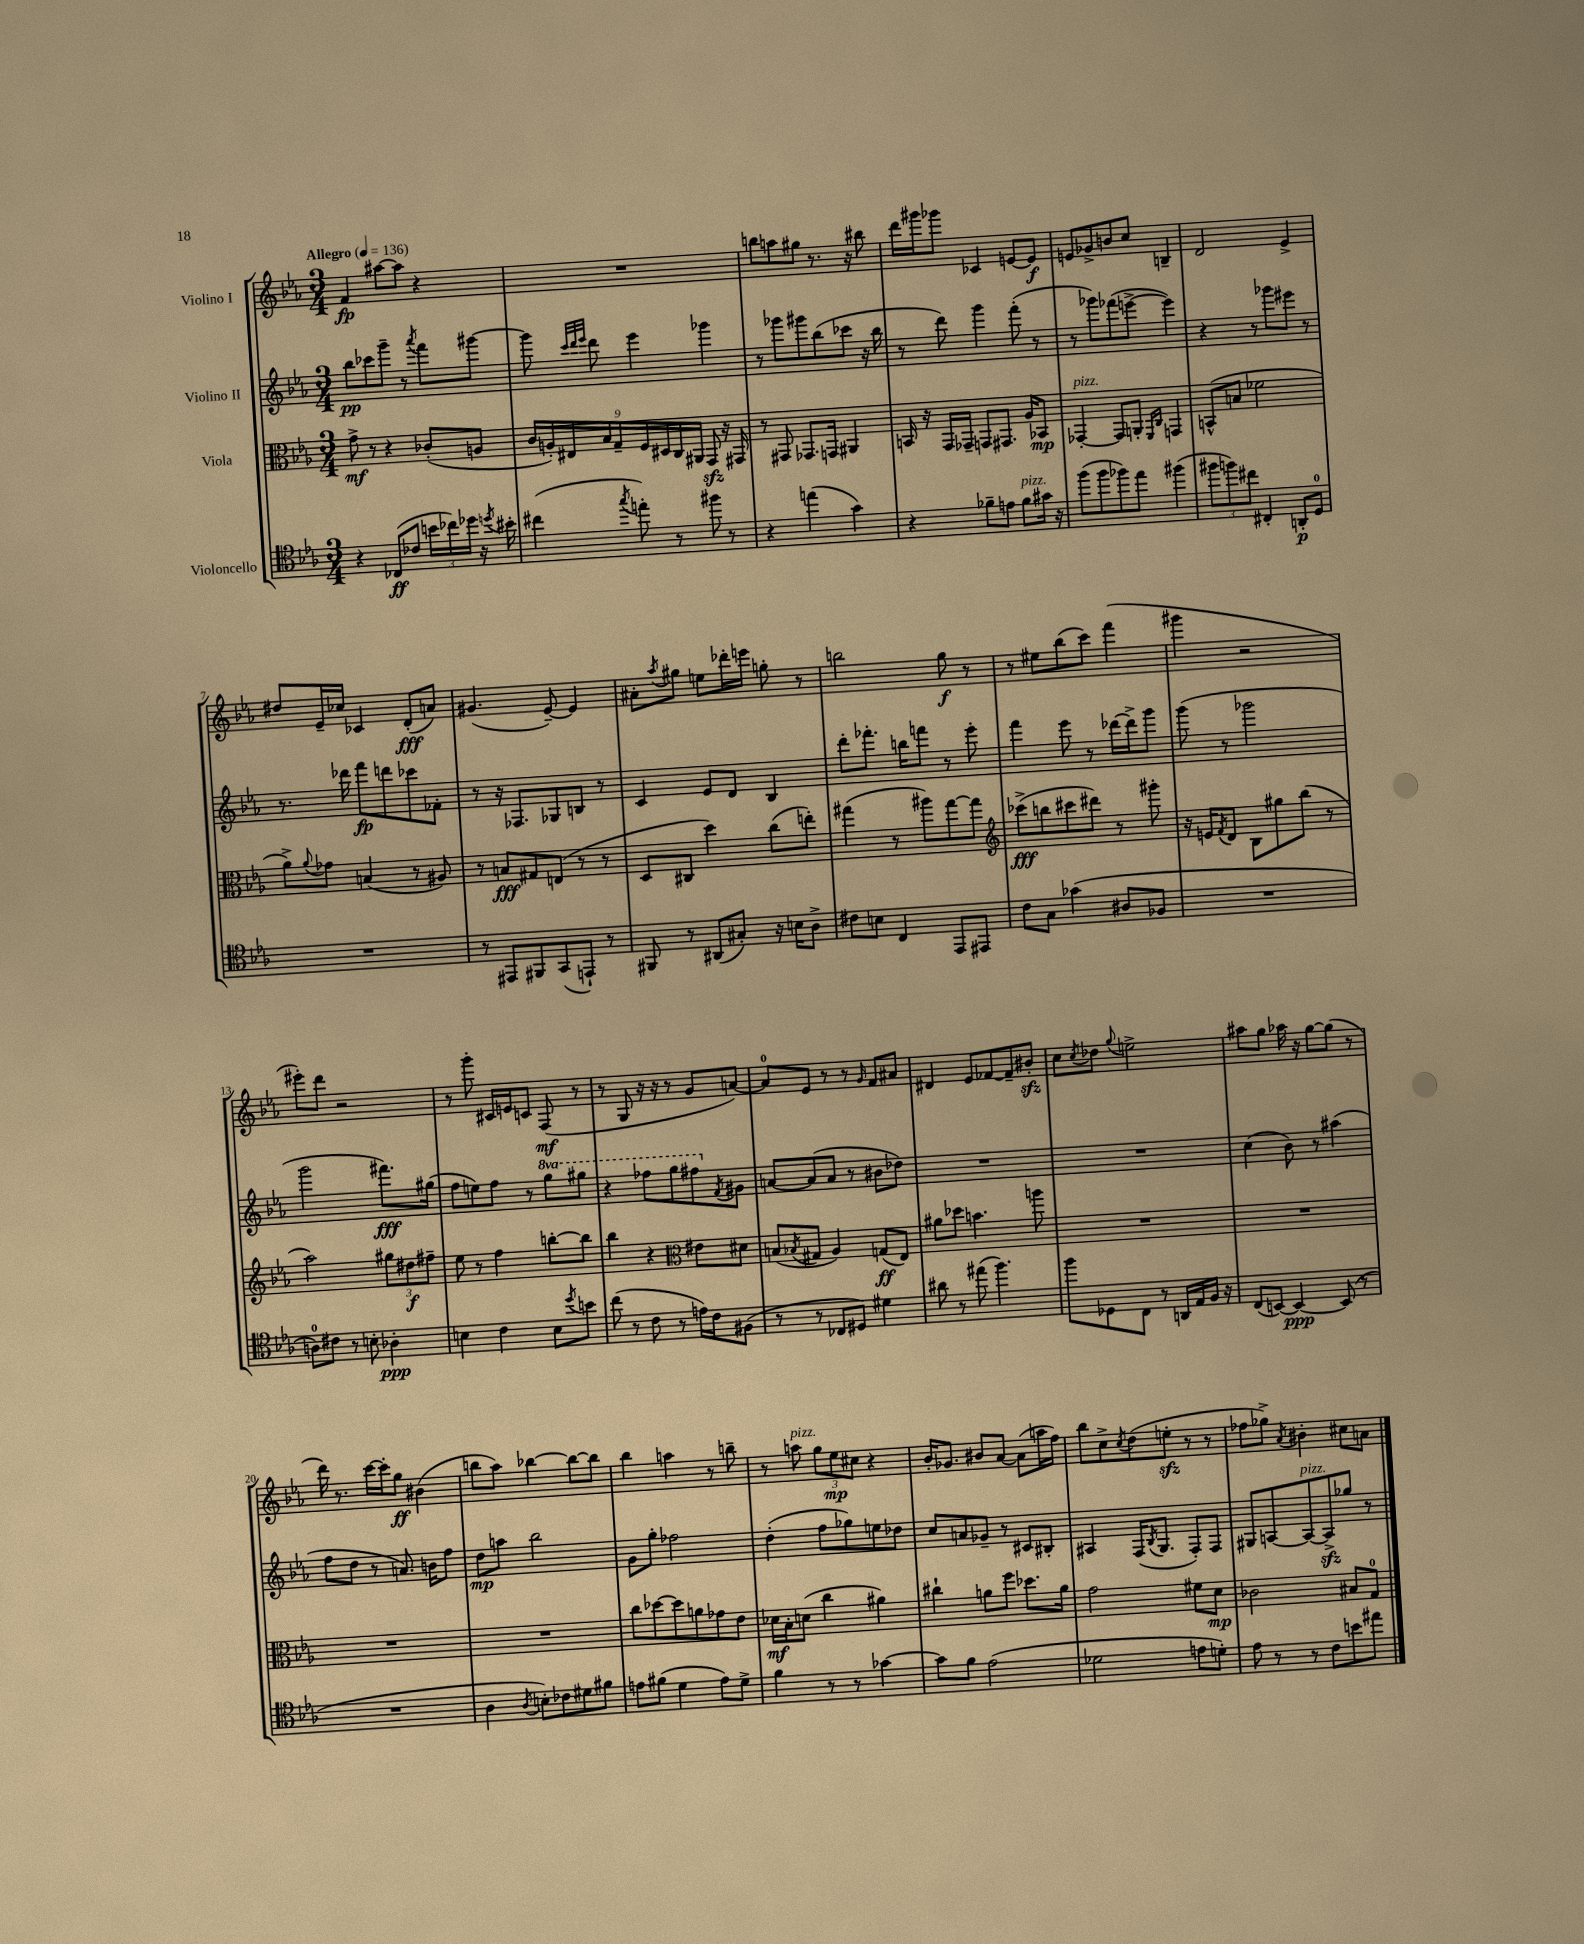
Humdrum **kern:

**kern	**kern	**kern	**kern
*staff4	*staff3	*staff2	*staff1
*clefC4	*clefC3	*clefG2	*clefG2
*k[b-e-a-]	*k[b-e-a-]	*k[b-e-a-]	*k[b-e-a-]
*M3/4	*M3/4	*M3/4	*M3/4
*MM136	*MM136	*MM136	*MM136
4r	8g^	8bb-	4f
.	8r	8ccc-	.
(8C-	4r	8ggg~	[8aa#
8c-	.	8r	8aa#]
.	.	8qaaa-	.
24b	(8c-'	8fff	4r
24cc-)	.	.	.
24dd-	.	.	.
16r	8A	[8ggg#	.
8qdd	.	.	.
16b#'	.	.	.
=	=	=	=
(4cc#	18c	8ggg#]	2.r
.	18A')	.	.
.	18E#	.	.
.	.	32qqccc	.
.	.	32qqddd	.
.	.	32qqeee-	.
.	.	8ddd	.
.	18B-	.	.
.	18G~	.	.
8qgg	.	.	.
8ee')	.	4eee-	.
.	18F	.	.
.	18D#	.	.
8r	.	.	.
.	18C	.	.
.	18AA#	.	.
8ff#	8GG	4ggg-	.
8r	16r	.	.
.	16GG#	.	.
=	=	=	=
4r	8r	8r	8bb
.	8GG#	8ggg-	8aa
(4ee	8.GG-	8ggg#	8gg#
.	.	(8bb-	8.r
.	16GG	.	.
4g)	4AA#	8ccc-	.
.	.	.	16r
.	.	16r	8bb#
.	.	16bb-	.
=	=	=	=
4r	16BB	8r	16ddd
.	16r	.	16ggg#
.	16GG	8ddd)	8ggg-
.	16GG-~	.	.
8f-~	8GG	4ggg	4c-
8e	8.GG#	.	.
8f-	.	(8fff'	[8e
.	16A-	.	.
16g#	8BB-	8r	8e]
16r	.	.	.
=	=	=	=
(8ff	[4GG-'	8r	8e
8ff	.	8ggg-)	8g-^
8ff-)	8GG-]	(8fff-	8b
8ee-	8AA'	[8eee^	8cc
.	16qqFF	.	.
.	16qqC	.	.
(4ff#	4GG	4eee])	4B~
=	=	=	=
12ff#	(8BB^^	4r	2d
12ff)	.	.	.
.	8B	.	.
12cc#	.	.	.
4C#'	2f-	8r	.
.	.	8ggg-	.
8AA'	.	8eee#	4e-^
8D	.	8r	.
=	=	=	=
2.r	8a-^)	8.r	8dd#
.	8qqa-	.	.
.	8g-	.	16e-~
.	.	16ddd-	16cc-
.	(4B	8fff	4c-
.	.	8ddd	.
.	8r	8ccc-	(8d'
.	8A#)	8f-'	8a)
=	=	=	=
8r	8r	8r	(4.g#
8EE#	8B	16r	.
.	.	8.F-	.
8FF#	8G#	.	.
(8GG	(8E	8G-	[8e-~)
8EE`)	8r	8B	4e-]
8r	8r	8r	.
=	=	=	=
8FF#	8D	4c	8a#'
.	.	.	8qaa-
8r	8C#	.	8gg#
(8AA#	4dd)	8e-	8ee
8G#')	.	8d	16ddd-'
.	.	.	16eee
16r	(8cc	4B-	8gg'
16B	.	.	.
8A-^	8ee')	.	8r
=	=	=	=
8c#	(4gg#	8ddd'	2bb
8B	.	8.fff-'	.
4C	8r	.	.
.	.	16bb	.
.	8aa#)	8fff	.
8EE-	[8gg#	8r	8gg
8EE#	8gg#]	8eee-'	8r
=	=	=	=
*	*clefG2	*	*
8c	(8ccc-^	4fff	8r
8G	8bb	.	8ee#
(4g-	8ccc#	8eee-	(8bb-
.	8ddd#)	8r	8ccc)
8A#	8r	[16ddd-	(4fff
.	.	16ddd-^]	.
8F-	8ggg#'	8ggg	.
=	=	=	=
2.r	16r	(8ggg	4ggg#
.	16e	.	.
.	8qf	.	.
.	8d	8r	.
.	8B-	2ggg-	2r
.	8gg#	.	.
.	(8bb-	.	.
.	8r	.	.
=	=	=	=
8A)	2aa-)	2ggg	8eee#')
8c#	.	.	8ddd
8r	.	.	2r
8B'	.	.	.
4A-'	12gg#	8.fff#)	.
.	12dd#	.	.
.	12ff#~	.	.
.	.	(16gg#	.
=	=	=	=
4B	8ee-	8ff	8r
.	8r	8ee)	8ggg'
4c	4ff	8ff	16c#
.	.	.	16e
.	.	8r	8c
8B	[8bb'	8ggg	(8F
8qdd	.	.	.
8b	8bb]	8ggg#	8r
=	=	=	=
(8cc	4bb-	4r	8r
8r	.	.	8G
8c	4r	8fff-	16r
.	.	.	16r
8r	.	8ggg	8r
*	*clefC3	*	*
16e)	8e#	8fff#	8g
16c	.	.	.
.	.	8qf	.
(8F#	8d#	8g#	[8a)
=	=	=	=
8r	(8B	[8a	8a]
.	8qB-	.	.
8r	8G#	(8a]	8e-
8C-	4A-)	8a	8r
8D#)	.	8r	8r
.	.	.	16qqg
4d#	(8G	8b#	8f
.	8E-)	8dd-)	8a#
=	=	=	=
8a#	8a#	2.r	4d#
8r	8dd-	.	.
(8ee#	4.b	.	8e-
4.ff)	.	.	[8f-
.	.	.	8f-~]
.	8aa	.	8b#'
=	=	=	=
8ff	2.r	2.r	8cc
.	.	.	8qcc
8D-	.	.	8dd-
.	.	.	8qqgg
8C	.	.	2ee^
8r	.	.	.
16AA	.	.	.
16E-	.	.	.
16F	.	.	.
16r	.	.	.
=	=	=	=
(8C	2.r	(4cc	8aa#
[8BB)	.	.	8gg
4BB_	.	8b-)	16aa-
.	.	.	16r
.	.	8r	[8gg
(8BB]	.	(4aa#	(8gg]
8r	.	.	8r
=	=	=	=
2.r	2.r	8ff	16ddd)
.	.	.	8.r
.	.	8dd	.
.	.	8r	[16ccc
.	.	.	16ccc']
.	.	8.a)	8gg
.	.	.	(4b#
.	.	16b	.
.	.	8ff	.
=	=	=	=
4A-	2.r	8dd	8bb
.	.	8aa	8aa-)
8qA-	.	.	.
8B')	.	2bb-	[4bb-
8c-	.	.	.
8d#	.	.	8bb-_
8f#	.	.	8bb-]
=	=	=	=
8e	8cc	8g	4bb-
(8f#	[8dd-	8gg'	.
4d	8dd-]	2ff-	4aa
.	8a	.	.
8e)	8g-	.	8r
8d^	8e-	.	8bb~
=	=	=	=
4f	16d-	(4dd'	8r
.	16B-'	.	.
.	(8d	.	8aa
8r	4cc	8ff	12gg
.	.	.	12ee-
8r	.	8gg-)	.
.	.	.	12cc#
[4g-	4a#)	8ee	4r
.	.	8dd-	.
=	=	=	=
8g-]	4cc#`	8cc	16b-'
.	.	.	8.g-
8f	.	8a	.
(2e-	8a	8g-~	8b#
.	8ff	8r	[8a-
.	8.dd-	8c#	(8a-]
.	.	8B#'	16aa
.	16a	.	16ff)
=	=	=	=
2d-	2g	4A#	8bb-
.	.	.	8cc^
.	.	.	8qcc
.	.	(16F	(8dd
.	.	8qB-	.
.	.	8.G	.
.	.	.	8ee'
8e	8f#	8F')	8r
8d')	8d	8F	8r
=	=	=	=
8e-	2c-	8G#	8ff-
8r	.	[8A	8gg-^)
.	.	.	8qa-
8r	.	8A_	4b#'
8c	.	8A^]	.
8b	8B#	8gg-	8cc#
8ee#	8G	8r	8a
==	==	==	==
*-	*-	*-	*-
